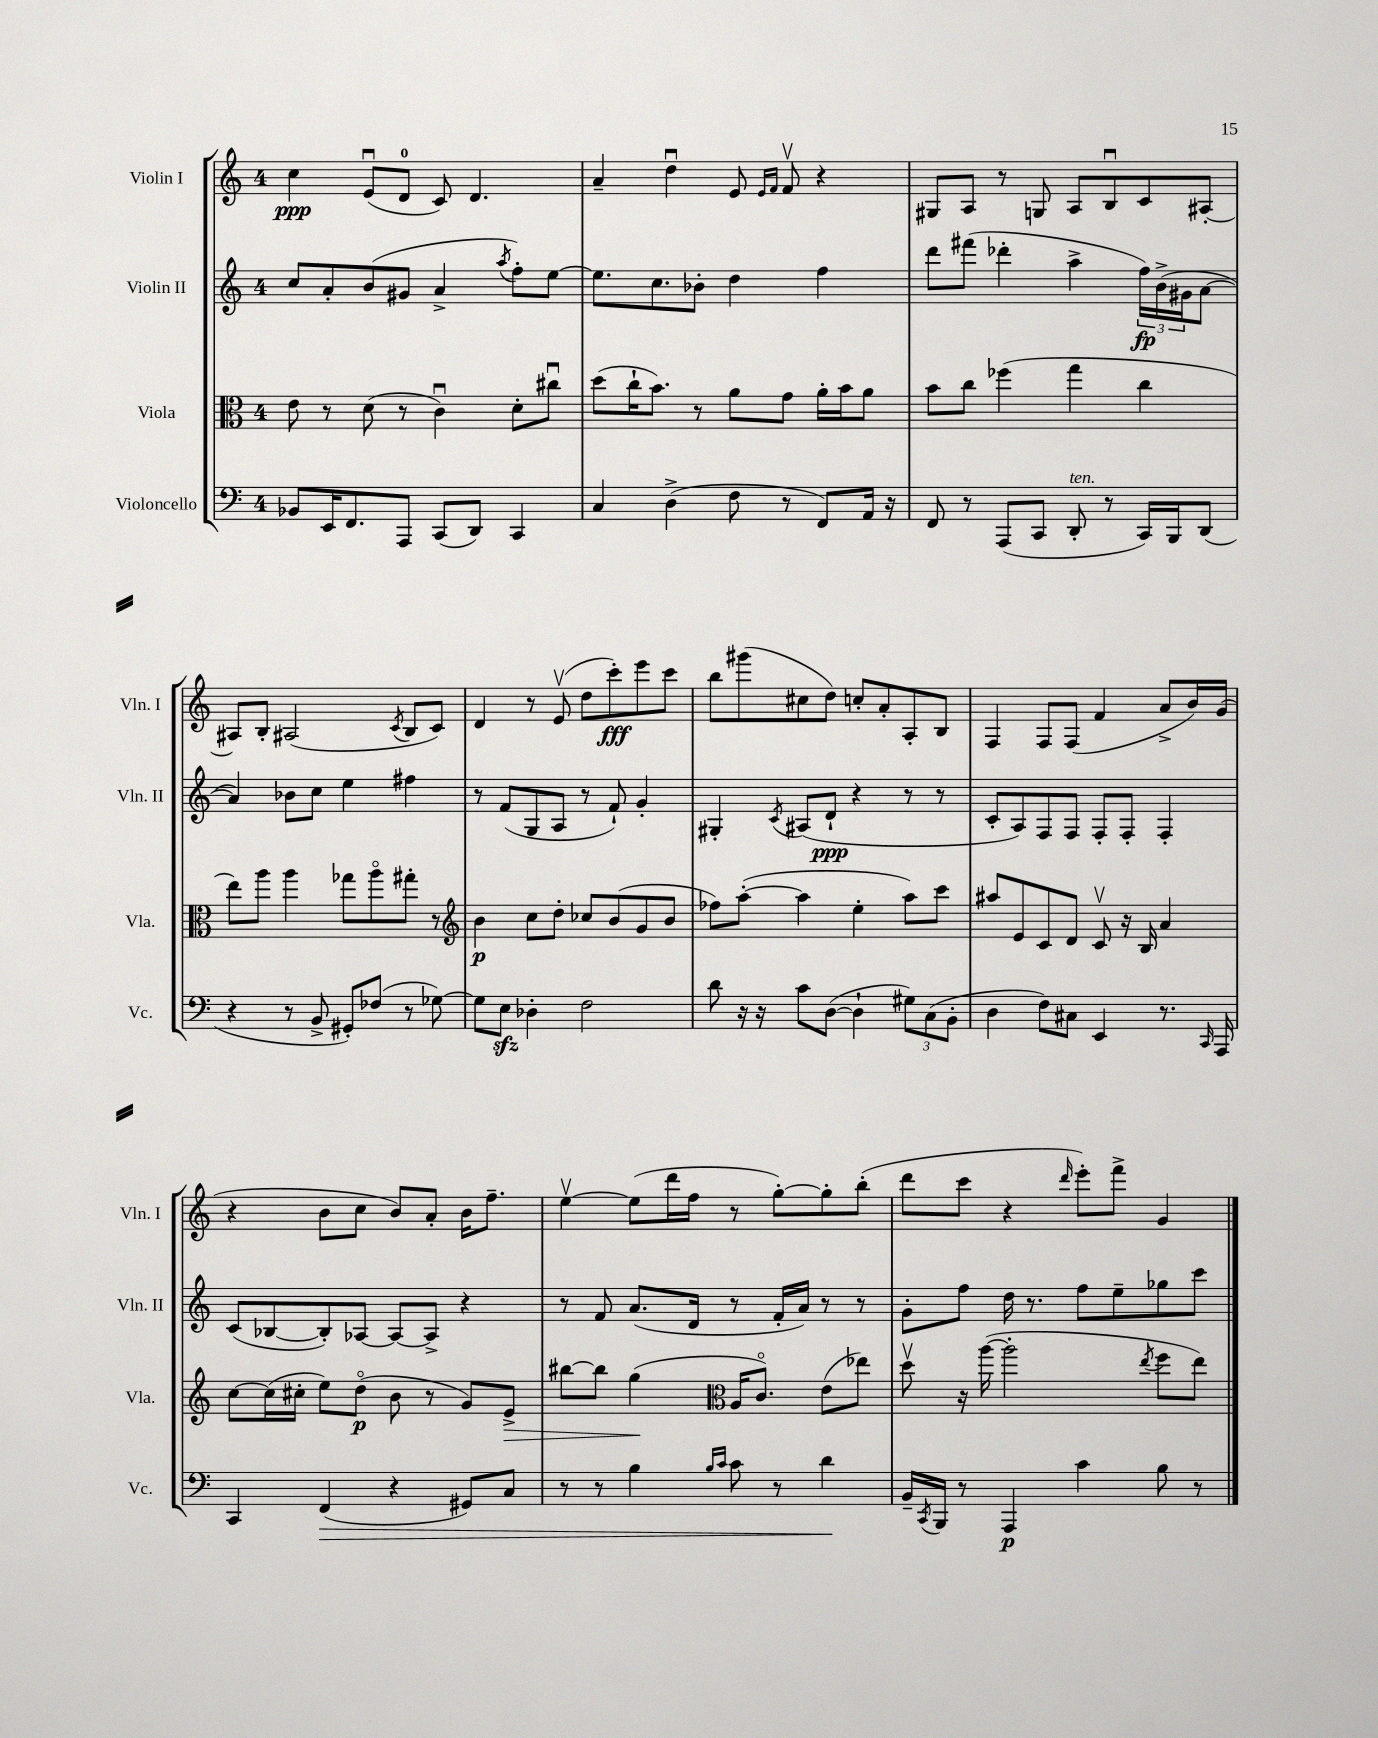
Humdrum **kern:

**kern	**kern	**kern	**kern
*staff4	*staff3	*staff2	*staff1
*clefF4	*clefC3	*clefG2	*clefG2
*k[]	*k[]	*k[]	*k[]
*M4/4	*M4/4	*M4/4	*M4/4
8BB-	8e	8cc	4cc
16EE	8r	8a'	.
8.FF	.	.	.
.	(8d	(8b	(8eu
8AAA	8r	8g#	8d
(8CC	4cu)	4a^	8c)
8DD)	.	.	4.d
.	.	8qaa	.
4CC	8d'	8ff')	.
.	8cc#u	[8ee	.
=	=	=	=
4C	(8dd	8.ee]	4a~
.	16cc`	.	.
.	8.b)	8.cc	.
(4D^	.	.	4ddu
.	8r	8b-'	.
8F	8a	4dd	8e
.	.	.	16qqe
.	.	.	16qqf
8r	8g	.	8fv
8FF)	16a'	4ff	4r
.	16b	.	.
16AA	8a	.	.
16r	.	.	.
=	=	=	=
8FF	8b	8ddd	8G#
8r	8cc	(8fff#	8A
(8AAA	(4ff-	4ddd-'	8r
8CC	.	.	8G
8DD'	4gg	4aa^	8A
8r	.	.	8Bu
16CC)	4cc	24ff)	8c
.	.	(24b^	.
16BBB	.	.	.
.	.	24g#	.
(8DD	.	[8a	[8A#'
=	=	=	=
4r	8ee)	4a])	8A#]
.	8aa	.	8B'
8r	4aa	8b-	(2A#
8BB^	.	8cc	.
8GG#')	8gg-	4ee	.
(8F-	8aao	.	.
.	.	.	8qc
8r	8gg#'	4ff#	8B
[8G-)	8r	.	8c)
=	=	=	=
*	*clefG2	*	*
8G-]	4b	8r	4d
8E	.	(8f	.
4D-'	8cc	8G	8r
.	8dd'	8A	(8ev
2F	8cc-	8r	8dd
.	(8b	8f`)	8ccc')
.	8g	4g'	8eee
.	8b	.	8ccc
=	=	=	=
8d	8ff-)	4G#'	8bb
16r	([8aa'	.	(8ggg#
16r	.	.	.
.	.	8qc	.
8c	4aa]	(8A#	8cc#
([8D	.	8d`	8dd)
4D`]	4ee'	4r	8cc'
.	.	.	8a'
12G#)	8aa)	8r	8A'
(12C	.	.	.
.	8ccc	8r	8B
12BB'	.	.	.
=	=	=	=
4D	8aa#	8c'	4F
.	8e	8A)	.
8F)	8c	8F	8F
8C#	8d	8F	(8F
4EE	8cv	8F'	4f
.	16r	8F'	.
.	16B	.	.
8.r	4a	4F'	8a^
.	.	.	16b)
16qqCC	.	.	.
16AAA	.	.	(16g
=	=	=	=
4CC	[8cc	(8c	4r
.	(16cc]	[8B-	.
.	16cc#'	.	.
(4FF	8ee)	8B-'])	8b
.	(8ddo	[8A-	8cc
4r	8b	8A-_	8b)
.	8r	8A-^]	8a'
8GG#)	8g)	4r	16b
.	.	.	8.ff~
8C	8e^	.	.
=	=	=	=
8r	[8bb#	8r	[4eev
8r	8bb#]	8f	.
4B	(4gg	(8.a	(8ee]
.	.	.	16ddd
.	.	16d	16ff
*	*clefC3	*	*
16qqB	.	.	.
16qqc	.	.	.
8c	16A	8r	8r
.	8.co)	.	.
8r	.	16f'	[8gg')
.	.	16a)	.
4d	(8e	8r	8gg']
.	8ee-)	8r	(8bb'
=	=	=	=
16BB~	8ddv	8g'	8ddd
8qCC	.	.	.
16BBB	.	.	.
8r	16r	8ff	8ccc
.	([16aa	.	.
4AAA	2aa']	16dd	4r
.	.	8.r	.
.	.	.	16qqddd
4c	.	8ff	8eee')
.	.	8ee~	8fff^
.	8qee	.	.
8B	8ff	8gg-	4g
8r	8ee)	8ccc	.
==	==	==	==
*-	*-	*-	*-
